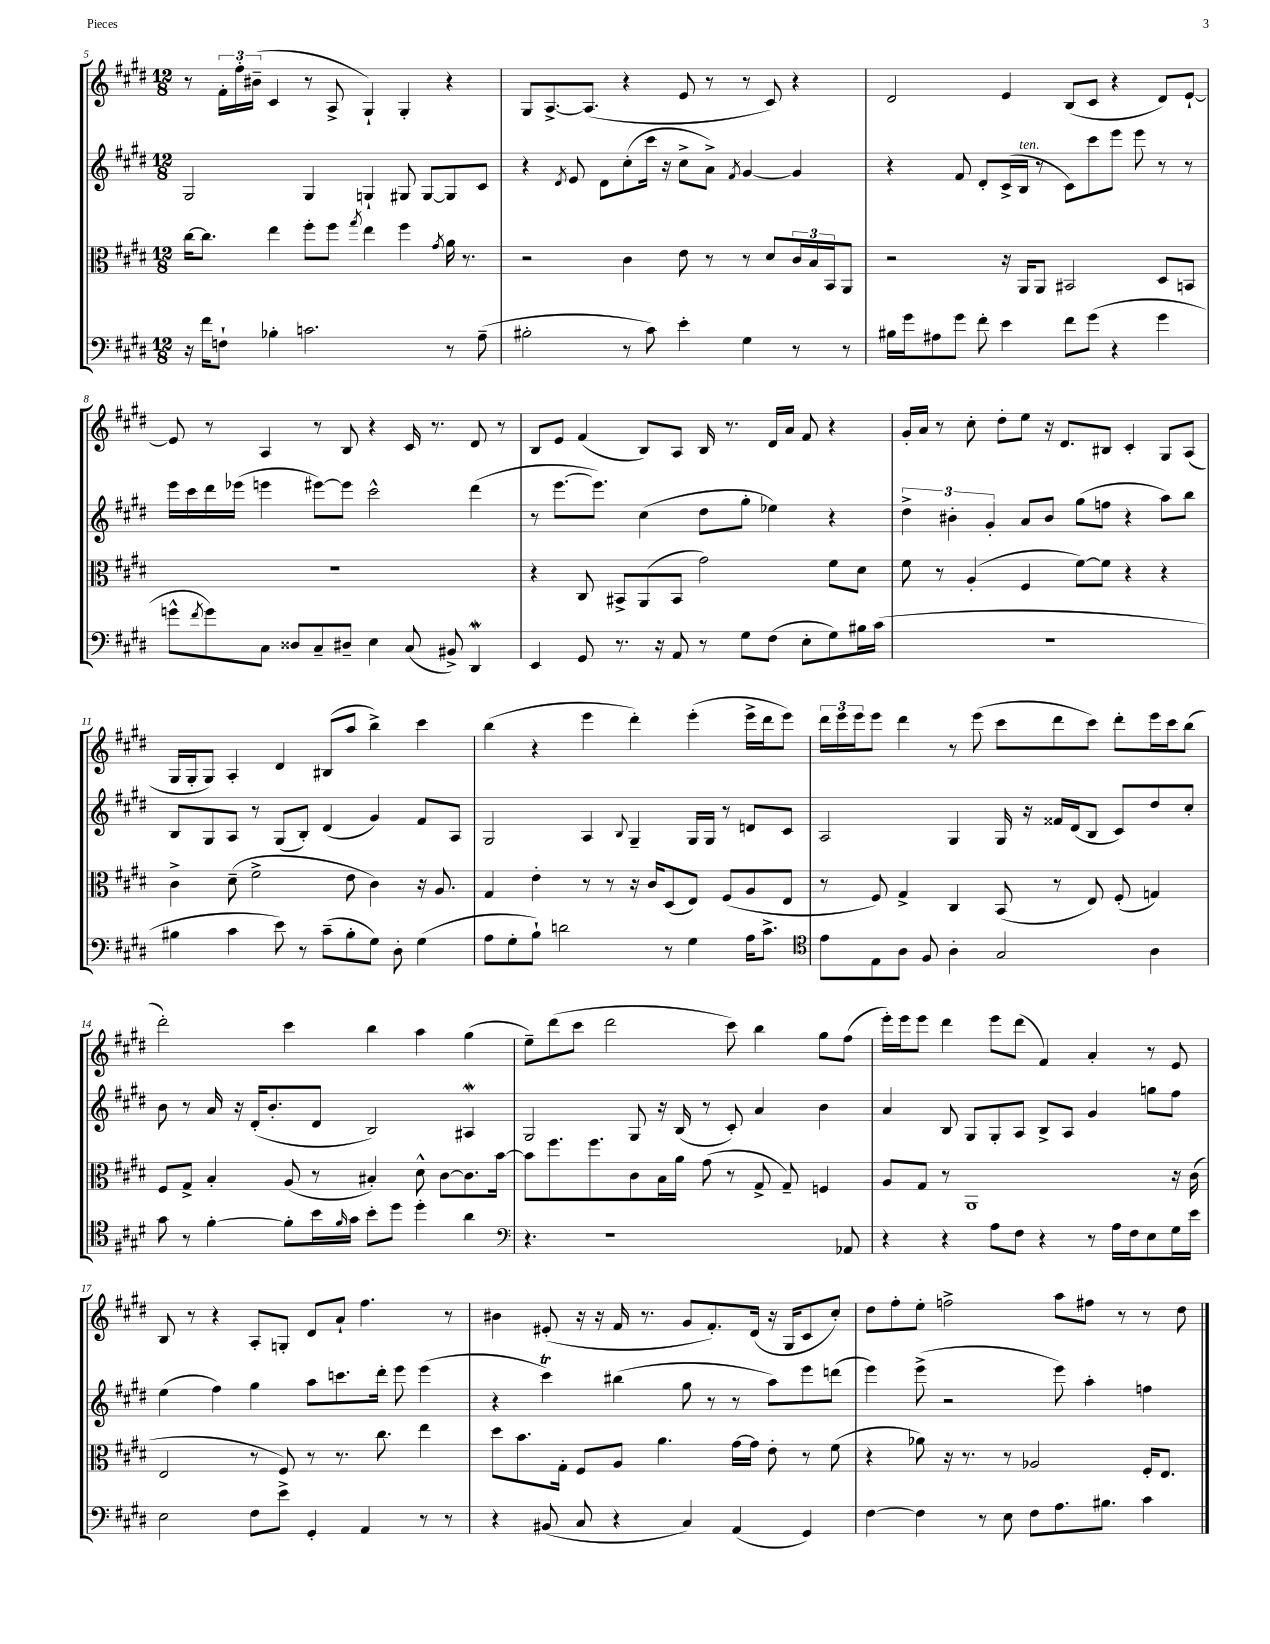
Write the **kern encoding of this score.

**kern	**kern	**kern	**kern
*staff4	*staff3	*staff2	*staff1
*clefF4	*clefC3	*clefG2	*clefG2
*k[f#c#g#d#]	*k[f#c#g#d#]	*k[f#c#g#d#]	*k[f#c#g#d#]
*M12/8	*M12/8	*M12/8	*M12/8
16r	[16cc#	2G#	8r
16f#	8.cc#]	.	.
8F`	.	.	24f#'
.	.	.	24ff#'
.	.	.	(24b#~
4B-'	4ee	.	4c#
2.c	8ff#'	4G#	8r
.	8ff#	.	8A^
.	8qgg#	.	.
.	4ee	4G`	4G#`)
.	4ff#	8G#	4G#'
.	.	[8G#	.
.	8qg#	.	.
8r	16a	8G#]	4r
.	8.r	.	.
(8A~	.	8c#	.
=	=	=	=
2B#'	2r	4r	8G#
.	.	.	[8.A^
.	.	8qd#	.
.	.	8e	.
.	.	.	(8.A]
.	.	8d#	.
8r	4c#	(8cc#'	4r
8c#)	.	16ccc#	.
.	.	16r	.
4e'	8e	8cc#^	8e
.	8r	8a^)	8r
.	.	8qf#	.
4G#	8r	[4g#	8r
.	8d#	.	8c#)
8r	24c#	4g#]	4r
.	24B	.	.
.	24BB	.	.
8r	8AA	.	.
=	=	=	=
16B#	2r	4r	2d#
16g#	.	.	.
8A#	.	.	.
8g#	.	8f#	.
8f#'	.	8d#'	.
4e	16r	(16c#^	4e
.	16AA	16B	.
.	8AA	8r	.
8f#	2BB#	8c#)	(8B
(8g#	.	8ccc#	8c#
4r	.	8eee	4r
.	.	8eee	.
4g#	8D#	8r	8d#)
.	8BB	8r	[8e`
=	=	=	=
8g^^	1.r	16eee	8e]
.	.	16ccc#	.
8qf#	.	.	.
8g)	.	16ddd#	8r
.	.	(16eee-	.
8C#	.	4eee	4A
8D##	.	.	.
8C#~	.	[8eee#)	8r
8D#~	.	8eee#]	8B
4E	.	2ccc#^^	4r
(8C#	.	.	16c#
.	.	.	8.r
8BB#^)	.	.	.
4DD#	.	(4ddd#	8d#
.	.	.	8r
=	=	=	=
4EE	4r	8r	8B
.	.	[8.eee	8e
8GG#	8C#	.	(4f#
.	.	8.eee])	.
8.r	8BB#^	.	.
.	(8AA	(4cc#	8B)
16r	.	.	.
8AA	8BB#	.	8A
8r	2g#)	8dd#	16B
.	.	.	8.r
8G#	.	8gg#'	.
(8F#	.	4ee-)	16d#
.	.	.	16a
8E'	.	.	8f#
8G#)	8f#	4r	4r
16B#	8d#	.	.
(16c#	.	.	.
=	=	=	=
1.r	8f#	6dd#^	16g#'
.	.	.	16a
.	8r	.	8r
.	.	6b#'	.
.	(4A'	.	8cc#'
.	.	6g#'	.
.	.	.	8dd#'
.	4F#	8a	8ee
.	.	8b#	16r
.	.	.	8.d#
.	[8f#)	(8gg#	.
.	8f#]	8ff	8B#
.	4r	4r	4c#'
.	4r	8aa)	8G#
.	.	8bb	(8A
=	=	=	=
4B#	4c#^	8B	16G#
.	.	.	16G#'
.	.	8G#	8G#)
4c#	(8d#~	8A	4A'
.	2f#^	8r	.
8e)	.	(8G#	4d#
8r	.	8B')	.
(8c#~	.	(4d#	(8B#
8B#'	8e	.	8aa
8G#)	4c#)	4g#)	4bb^)
8D#'	.	.	.
(4G#	16r	8f#	4ccc#
.	8.A	.	.
.	.	8A	.
=	=	=	=
8A	4G#	2G#	(4bb
8G#'	.	.	.
8B`)	4e'	.	4r
2d	.	.	.
.	8r	4A	4eee
.	8r	.	.
.	.	8qqB	.
.	16r	4G#~	4ddd#')
.	16c#	.	.
8r	(8D#	.	.
4G#	8E)	16G#	(4eee'
.	.	16G#	.
.	(8F#	8r	.
16A	8A	8d	16eee^
8.c#^	.	.	16ddd#
.	8E	8c#	8eee)
=	=	=	=
*clefC4	*	*	*
8e	8r	2A	24ddd#
.	.	.	24eee
.	.	.	24eee
8E	8F#)	.	8eee
8A	4G#^	.	4ddd#
8F#	.	.	.
4A'	4C#	4G#	8r
.	.	.	(8eee
2G#	(8BB	16G#	8ccc#
.	.	16r	.
.	8r	16f##	8ddd#
.	.	(16d#	.
.	8E)	8B	8ccc#)
.	(8F#'	8c#)	8ddd#'
4A	4G)	8dd#	16eee
.	.	.	16ccc#
.	.	8cc#'	(8bb
=	=	=	=
8g#	8F#	8b	2ddd#')
8r	8G#^	8r	.
[4f#'	4B'	16a	.
.	.	16r	.
.	.	(16d#'	.
.	.	8.b'	.
8f#']	(8A	.	4ccc#
16b	8r	8d#	.
16qqf#	.	.	.
16g#	.	.	.
8b'	4B#')	2B)	4bb
8dd#	.	.	.
4dd#'	8d#^^	.	4aa
.	[8c#	.	.
4a	8.c#]	4A#	(4gg#
.	[16b	.	.
=	=	=	=
*clefF4	*	*	*
4.r	8b]	2G#	8ee~)
.	8.ff#	.	(8ddd#
.	.	.	8ccc#
.	8.ff#	.	.
1r	.	.	2ddd#
.	8c#	8G#	.
.	16B	16r	.
.	16a	(16B	.
.	(8g#	8r	.
.	8r	8c#')	8ccc#)
.	8G#^	4a	4bb
.	8G#~)	.	.
.	4F	4b	8gg#
8AA-	.	.	(8ff#
=	=	=	=
4r	8A	4a	16eee')
.	.	.	16eee
.	8G#	.	8eee
4r	8r	8B	4ddd#
.	1AA	8G#	.
8A	.	8G#'	8eee
8F#	.	8A	(8ddd#
4r	.	8B^	4f#)
.	.	8A	.
8r	.	4g#	4a'
16A	.	.	.
16F#	.	.	.
8E	.	8gg	8r
16G#	16r	8ff#	8e
16e	(16c#	.	.
=	=	=	=
2E	2E	(4ee	8B
.	.	.	8r
.	.	4ff#)	4r
8F#	8r	4gg#	8A'
8e^	8F#)	.	8G'
4GG#'	8r	8aa	8d#
.	8.r	8.ccc	8a`
4AA	.	.	4.ff#
.	8.cc#	16ddd#'	.
.	.	8eee	.
8r	4ee	(4eee	.
8r	.	.	8r
=	=	=	=
4r	8dd#	4r	4b#
.	8.b	.	.
(8BB#	.	4ccc#)	(8e#'
.	16G#'	.	.
8C#	8F#	.	16r
.	.	.	16r
4r	8A	(4bb#	16f#
.	.	.	8.r
.	4.a	.	.
4C#)	.	8gg#	8g#
.	.	8r	8.f#')
(4AA	[16g#	8r	.
.	16g#]	.	(16d#
.	8e'	8aa)	16r
.	.	.	16G#
4GG#)	8r	8eee	8c#
.	(8f#	(8ddd	8cc#')
=	=	=	=
[4F#	4r	4eee)	8dd#
.	.	.	8ff#'
4F#]	8a-)	(8eee^	8ee'
.	16r	2r	2ff^
.	8.r	.	.
8r	.	.	.
8E	8r	.	.
8F#	2A-	.	.
8.A	.	8eee)	8aa
.	.	4aa'	8ff#
8.B#	.	.	.
.	.	.	8r
4c#	16F#'	4ff	8r
.	8.E	.	.
.	.	.	8dd#
==	==	==	==
*-	*-	*-	*-
